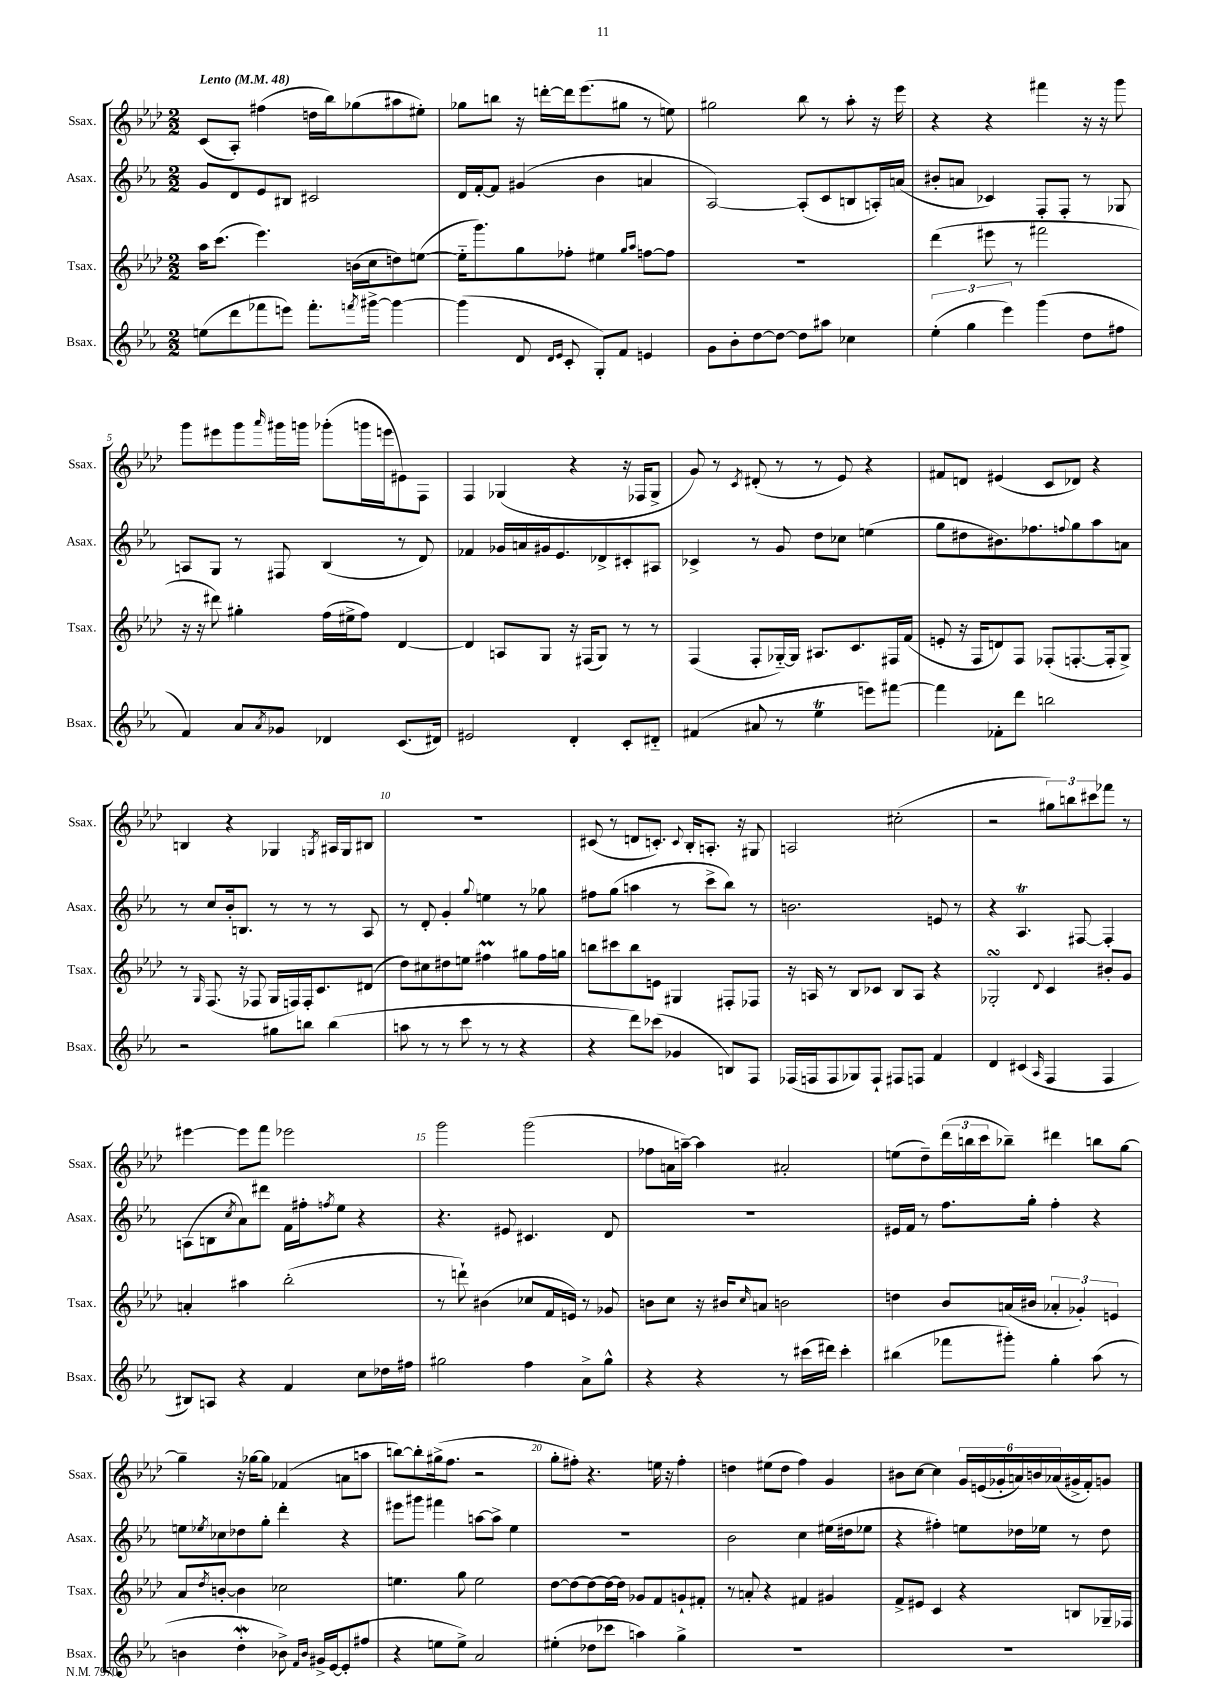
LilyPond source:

<<
\new StaffGroup <<
\new Staff = "s0" \with { instrumentName = "Ssax." shortInstrumentName = "Ssax." } {
    \clef treble \key aes \major \numericTimeSignature \time 2/2 \tempo "Lento" 4 = 48
    c'8( aes8-.) fis''4( d''16 bes''16) ges''8( ais''8 eis''8-.) |
    ges''8 b''8 r16 d'''16~-. d'''16 ees'''8.( gis''8 r8 e''8) |
    gis''2 bes''8 r8 aes''8-. r16 ees'''16 |
    r4 r4 fis'''4 r16 r16 g'''8 |
    g'''8 eis'''8 g'''8 \grace { aes'''16 } gis'''16 g'''16 ges'''8-.( g'''16 e'''16 eis'8) f8 |
    f4 ges4( r4 r16 fes16 ges8-> |
    g'8) r8 \acciaccatura { c'8 } dis'8-.( r8 r8 ees'8) r4 |
    fis'8 d'8 eis'4( c'8 des'8) r4 |
    b4 r4 ges4 \acciaccatura { g8 } ais16 g16 bis8 |
    R1 |
    cis'8( r8 d'8 c'8.-.) \appoggiatura { c'8 } bes16-. a8.-. r16 gis8 |
    a2 cis''2-.( |
    r2 \tuplet 3/2 { gis''8) b''8 cis'''8 } fes'''8 r8 |
    eis'''4~ eis'''8 f'''8 ees'''2 |
    g'''2 g'''2( |
    fes''8 a'16 a''16~--) a''4 ais'2-. |
    e''8( des''8--) \tuplet 3/2 { des'''16( b''16 c'''16 } bes''8--) dis'''4 b''8 g''8~ |
    g''4-- r16 ges''16~ ges''8 fes'4( a'8 a''8 |
    b''8~) b''8-. gis''16->( f''8. r2 |
    g''8-. fis''8-.) r4. e''16 r16 fis''4-. |
    d''4 eis''8( d''8 f''4) g'4 |
    bis'8 c''8~ c''4 \tuplet 6/4 { g'16 e'16( ges'16-. a'16) b'16 aes'16( } gis'16-> f'16-.) g'8 \bar "|." |
}
\new Staff = "s1" \with { instrumentName = "Asax." shortInstrumentName = "Asax." } {
    \clef treble \key ees \major \numericTimeSignature \time 2/2
    g'8 d'8 ees'8 bis8 cis'2 |
    d'16 f'16~-. f'8 gis'4( bes'4 a'4 |
    aes2~) aes8-.( c'8 b8 a16-.) a'16( |
    bis'8-. a'8 ces'4) f8-. f8-. r8 ges8 |
    a8 g8 r8 fis8 bes4( r8 d'8) |
    fes'4 ges'16 a'16 gis'16 ees'8. des'8-> cis'8-. ais8 |
    ces'4-> r8 g'8 d''8 ces''8 e''4( |
    g''8 dis''8 bis'8.) fes''8. \appoggiatura { f''8 } g''8 aes''8 a'8 |
    r8 c''8 bes'16-. b8. r8 r8 r8 aes8 |
    r8 d'8-. g'4-. \appoggiatura { g''8 } e''4 r8 ges''8 |
    fis''8 g''8( a''4 r8 c'''8-> bes''8) r8 |
    b'2. e'8 r8 |
    r4 aes4.\trill fis8~ fis4-. |
    a8( b8 \acciaccatura { c''8 } aes'8) dis'''8 f'16 fis''16-. \acciaccatura { f''8 } ees''8 r4 |
    r4. eis'8 cis'4. d'8 |
    R1 |
    eis'16 f'16 r8 f''8. g''16-. f''4-. r4 |
    e''8 \acciaccatura { ees''8 } ces''8 des''8 g''8-. d'''4-. r4 |
    eis'''8 gis'''8 fis'''4 a''8~ a''8-> ees''4 |
    R1 |
    bes'2 c''4 eis''16( dis''16 ees''8 |
    r4 fis''4-.) e''8 des''16 ees''16 r8 des''8 \bar "|." |
}
\new Staff = "s2" \with { instrumentName = "Tsax." shortInstrumentName = "Tsax." } {
    \clef treble \key aes \major \numericTimeSignature \time 2/2
    aes''16 c'''8.( ees'''4.) b'16( c''16 d''8) e''8~( |
    e''16-_ g'''8.) g''8 fes''8-. eis''4 \grace { g''16 aes''16 } f''8~ f''8 |
    R1 |
    des'''4( eis'''8 r8 fis'''2 |
    r16 r16 dis'''8) gis''4-. f''16( eis''16-> f''8) des'4~ |
    des'4 a8 g8 r16 fis16( g8) r8 r8 |
    f4( f8-. ges16~-_) ges16 ais8. c'8. fis16 f'16( |
    e'8-. r16 f16 d'8) f8 fes8-.( f8.~-. f16-. g8->) |
    r8 \grace { g16 } f8.( r16 fes8 g16 f16) f16-. c'8. dis'8( |
    des''8) cis''8 dis''8 e''8 fis''4\prall gis''8 fis''16 g''16 |
    b''8 cis'''8 b''8 e'8 gis4 fis8-. fes8 |
    r16 a16 r8 bes8 ces'8 bes8 a8 r4 |
    ges2-.\turn \appoggiatura { des'8 } c'4 bis'8-. g'8 |
    a'4-. ais''4 bes''2-.( |
    r8 d'''8-!) bis'4( ces''8 f'16 e'16) r8 ges'8 |
    b'8 c''8 r16 bis'16 \grace { c''16 } a'8 b'2 |
    d''4 bes'8 a'16( bis'16 \tuplet 3/2 { aes'4-. ges'4-.) e'4 } |
    aes'8 \acciaccatura { des''8 } b'8~-. b'4 ces''2 |
    e''4. g''8 e''2 |
    des''8~ des''8~ des''8~ des''16~ des''16 ges'8 f'8 g'8-! fis'8-. |
    r8 a'8-. r4 fis'4 gis'4 |
    f'8-> eis'8 c'4 r4 b8 ges16-- fes16 \bar "|." |
}
\new Staff = "s3" \with { instrumentName = "Bsax." shortInstrumentName = "Bsax." } {
    \clef treble \key ees \major \numericTimeSignature \time 2/2
    e''8( d'''8 fes'''8 e'''8) fes'''8.-. \acciaccatura { f'''8 } gis'''16~-> gis'''4~ |
    gis'''4( d'8 \grace { d'16 ees'16 } c'8-. g8-.) f'8 e'4 |
    g'8 bes'8-. d''8~ d''8~ d''8 ais''8 ces''4 |
    \tuplet 3/2 { ees''4-.( g''4 ees'''4) } g'''4( d''8 fis''8 |
    f'4) aes'8 \acciaccatura { aes'8 } ges'8 des'4 c'8.( dis'16) |
    eis'2 d'4-. c'8-. dis'8-_ |
    fis'4( ais'8 r8 ees''4\trill e'''8) fis'''8~ |
    fis'''4 fes'8-. d'''8 b''2 |
    r2 gis''8 b''8 b''4( |
    a''8 r8 r8 c'''8 r8 r8 r4 |
    r4 d'''8) ces'''8( ges'4 b8) f8 |
    fes16( f16 f8 ges8) f8-! fis8 f8 f'4 |
    d'4 cis'4( \grace { aes16 } f4 f4 |
    bis8) a8 r4 f'4 c''8 des''16 fis''16 |
    gis''2 f''4 aes'8-> gis''8-^ |
    r4 r4 r8 cis'''16( dis'''16) cis'''4-. |
    bis''4( fes'''8 gis'''8-.) g''4-. aes''8( r8 |
    b'4 d''4-.\mordent bes'8->) \grace { f'16 bes'16 } gis'16-> ees'16~ ees'8-.( fis''8 |
    r4 e''8 e''8->) aes'2 |
    eis''4-.( des''8 ces'''8 a''4) g''4-> |
    R1 |
    R1 \bar "|." |
}
>>
>>
\layout { \context { \Score \override BarNumber.break-visibility = ##(#f #t #t) barNumberVisibility = #(every-nth-bar-number-visible 5) } }
